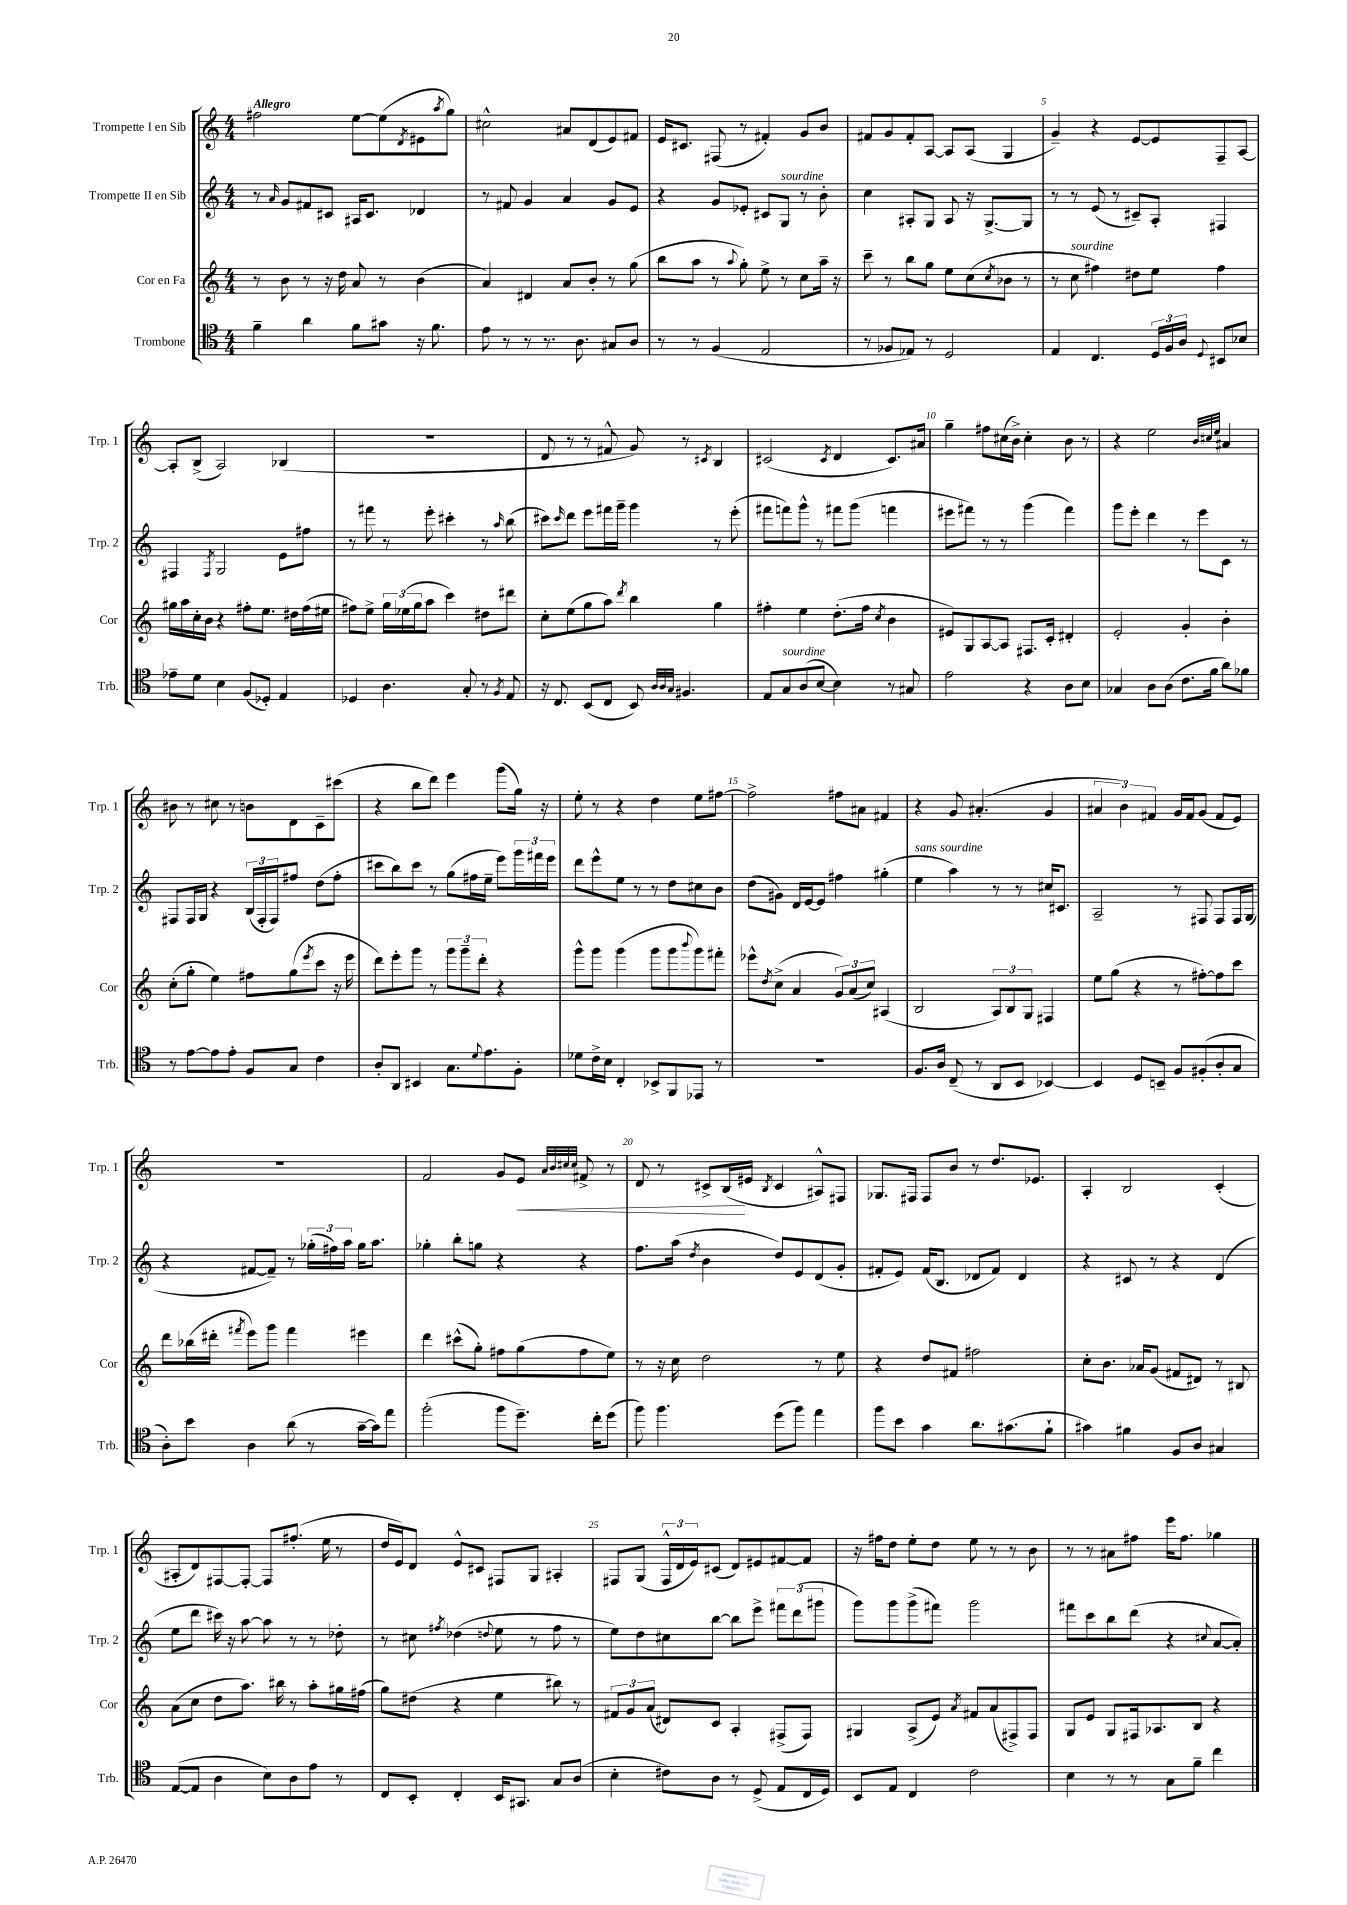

**kern	**kern	**kern	**kern
*staff4	*staff3	*staff2	*staff1
*clefC4	*clefG2	*clefG2	*clefG2
*k[]	*k[]	*k[]	*k[]
*M4/4	*M4/4	*M4/4	*M4/4
4f~\	8r	8r	2ff#\
.	.	16qqa/	.
.	8b\	8g/L	.
4a\	8r	8f#/	.
.	16r	8c#/J	.
.	16dd\	.	.
8f\L	8a/	16A#/LK	[8ee\L
.	.	8.c#/J	.
8g#\J	8r	.	(8ee\]
.	.	.	8qd/
16r	(4b\	4d-/	8e#\
8.f\	.	.	.
.	.	.	8qaa/
.	.	.	8gg\J)
=	=	=	=
8e\	4a/)	8r	2cc#^^\
8r	.	8f#/	.
8r	4d#/	4g/	.
8.r	.	.	.
.	8a/L	4a/	8a#/L
8.A\	.	.	.
.	8b'/J	.	(8d/
8G#/L	8r	8g/L	8e/)
8A/J	(8gg\	8e/J	8f#/J
=	=	=	=
8r	8bb\L	4r	16e/LK
.	.	.	8.c#/J
8r	8aa\J	.	.
(4F/	8r	8g/L	(8F#/
.	8qqaa/	.	.
.	8gg'\)	8e-'/J	8r
2E/	8ee^\	8c#/L	4f#'/)
.	8r	8G/J	.
.	8cc\L	8r	8g/L
.	16aa~\Jk	8b'\	8b/J
.	16r	.	.
=	=	=	=
8r	8ccc~\	4cc\	8f#/L
8F-/L	8r	.	8g/
8E-/J)	8bb\L	8A#'/L	8f#'/
8r	8gg\J	8G/J	[8A/J
2D/	8ee\L	8A#/	8A/]L
.	(8cc\	16r	(8A/J
.	.	[8.G^/L	.
.	8qcc/	.	.
.	8b-\J	.	4G/
.	8r	8G/]J	.
=	=	=	=
4E/	8r	8r	4g~/)
.	8cc\	8r	.
4.C/	4ff#\)	(8e/	4r
.	.	8r	.
.	8dd#\L	8c#~/L)	[8e/L
24D/LL	8ee\J	8A'/J	8e/]
24F/	.	.	.
24A/JJ	.	.	.
8qqD/	.	.	.
8BB#/L	4ff#\	4F#/	8F~/
8B-/J	.	.	[8A/J
=	=	=	=
8e-~\L	16gg#\LL	4F#/	8A'/]L
.	16aa\	.	.
8d\J	16cc'\	.	(8B^/J
.	16b\JJ	.	.
.	.	8qF#/	.
4B\	4r	2G/	2A/)
(8F/L	8ff#'\L	.	.
8D-'/J)	8.ee\J	.	.
4E/	.	8e\L	(4B-/
.	16dd#\LL	.	.
.	(16ff#\	8ff#\J	.
.	16ee#\JJ	.	.
=	=	=	=
4D-/	8ff#\L)	8r	1r
.	8ee^\J	8fff#\	.
4.A\	24gg\LL	8r	.
.	(24ee-\	.	.
.	24gg\J	.	.
.	8aa\J	8eee'\	.
.	4ccc\)	4ccc#'\	.
8G'/	.	.	.
8r	8dd#\L	8r	.
8qF/	.	16qqaa/	.
8E/	8ddd#\J	(8bb\	.
=	=	=	=
16r	8cc'\L	8ccc#\L)	8d/
8.C/	.	.	.
.	.	16qqccc#/	.
.	(8ee\	8ddd\J	8r
(8BB/L	8gg\	8eee\L	8r
8C/J	8aa\J)	16fff#\L	8f#^^/
.	.	16ggg~\JJ	.
.	8qddd/	.	.
8BB/)	4bb\	4ggg\	8g/)
32qqA/LLL	.	.	.
32qqA/	.	.	.
32qqG/JJJ	.	.	.
4.F#/	.	.	8r
.	.	.	8qc#/
.	4gg\	8r	4B/
.	.	(8eee'\	.
=	=	=	=
8E/L	4ff#'\	8fff#\L	(2c#/
8G/	.	8fff\)	.
(8A/	4ee\	8ggg^^\J	.
[8B/J	.	8r	.
.	.	.	8qc#/
4B\])	(8.dd'\L	8fff#\L	4d/
.	.	(8ggg\J	.
.	16ff#\Jk	.	.
.	8qcc/	.	.
8r	4b\	4fff\	8.c#/L)
8G#/	.	.	.
.	.	.	16a#/Jk
=	=	=	=
2e\	8e#/L)	8eee#\L	4gg~\
.	8G/	8fff#\J)	.
.	[8A/	8r	8ff#\L
.	8A/]J	8r	(16cc#\L
.	.	.	16b^\JJ)
4r	8.F#/L	(4ggg\	4cc#'\
.	16c'/Jk	.	.
8A\L	4d#'/	4fff#\)	8b\
8B\J	.	.	8r
=	=	=	=
4G-/	2e'/	8ggg\L	4r
.	.	8eee'\J	.
8A\L	.	4ddd\	2ee\
(8A\J	.	.	.
8.c\L	4g'/	8r	.
.	.	8eee\L	.
16f\Jk	.	.	.
.	.	.	32qqb/LLL
.	.	.	32qqcc#/
.	.	.	32qqee/JJJ
8a\L)	4b'\	8c\J	4a#/
8f-\J	.	8r	.
=	=	=	=
8r	(8cc'\L	8F#/L	8b#\
[8e\L	8gg'\J	16F#/L	8r
.	.	16G/JJ	.
8e\]	4ee\)	4r	8cc#\
8e'\J	.	.	8r
8F/L	8ff#\L	(24B/LL	8b\L
.	.	24F#'/	.
.	.	24F#/J)	.
8G/J	(8gg\	8ff#/J	8d\
.	8qeee/	.	.
4c\	8ccc\J	(8dd\L	8c~\
.	16r	8ff#'\J	(8ccc#\J
.	16eee\	.	.
=	=	=	=
8A'/L	8ddd\L)	8ccc#\L	4r
8AA/J	8eee'\	8bb\)	.
4BB#/	8ggg\J	8ccc#\J	8bb\L
.	8r	8r	8ddd\J)
8.G\L	12ggg\L	(8gg\L	4eee\
.	12ggg~\	.	.
.	.	16ff#\L	.
.	12ddd'\J	.	.
8qqd/	.	.	.
8.e\	.	16ee~\JJ	.
.	4r	8eee\L)	(8ggg\L
8F'\J	.	24ggg\L	16gg\Jk)
.	.	24fff#\	.
.	.	.	16r
.	.	24eee\JJ	.
=	=	=	=
8d-\L	8ggg^^\L	8ddd\L	8ee'\
16c^\L	8ggg\J	8eee^^\	8r
16B\JJ	.	.	.
4C'/	(4ggg\	8ee\J	4r
.	.	8r	.
8BB-^/L	8ggg\L	8r	4dd\
8FF/	8ggg\	8dd\L	.
.	8qqbbb/	.	.
8EE-/J	8ggg\)	8cc#\	8ee\L
8r	8fff#'\J	8b\J	[8ff#\J
=	=	=	=
1r	8eee-^^\L	(8dd\L	2ff#^\]
.	8qdd/	.	.
.	(8cc^\J	8g#\J)	.
.	4a/	16d/LL	.
.	.	[16e/J	.
.	.	8e/]J	.
.	12g/L)	4ff#\	8ff#\L
.	(12a/	.	.
.	.	.	8a#\J
.	12cc/J)	.	.
.	(4A#/	(4gg#'\	4f#/
=	=	=	=
8.F/L	2B/	4ee\	4r
16A/Jk	.	.	.
(8C~/	.	4aa\)	8g/
8r	.	.	(4.a#'/
8AA/L	12A/L)	8r	.
.	12B/	.	.
8BB/J	.	8r	.
.	12G/J	.	.
[4BB-/)	4F#/	16cc#/LK	4g/
.	.	8.c#/J	.
=	=	=	=
4BB-/]	8ee\L	2A~/	6a#/
.	(8gg\J	.	.
.	.	.	6b\)
8D/L	4r	.	.
.	.	.	6f#/
8BB~/J	.	.	.
8F/L	8r	8r	16g/LL
.	.	.	16f#/J
(8F#'/	[8ff#'\L)	8F#/	(8g/J
8A'/	8ff#\]	8F#/L	8f#/L
8G/J	8ccc\J	16F#/L	8e/J)
.	.	(16G/JJ	.
=	=	=	=
8A'\L)	8ddd\L	4r	1r
8b\J	(16bb-\L	.	.
.	16ddd#'\JJ	.	.
.	8qfff#/	.	.
4A\	8eee\L)	[8f#/L	.
.	8ggg\J	8f#~/]J)	.
(8a\	4fff#\	8r	.
8r	.	(24gg-'\LL	.
.	.	24ff#\)	.
.	.	24aa\JJ	.
[16g~\LL	4eee#\	16gg-\LK	.
16g\]J)	.	8.aa\J	.
8ee\J	.	.	.
=	=	=	=
(2ff'\	4ddd\	4gg-'\	2f/
.	(8ccc#^^\L	8bb'\L	.
.	8gg'\J)	8gg\J	.
8ff\L	8ff#\L	4r	8g/L
8.dd~\J)	(8gg\	.	8e/J
.	.	.	32qqa/LLL
.	.	.	32qqb/
.	.	.	32qqcc#/
.	.	.	32qqcc#/JJJ
.	8ff#\	4r	8f#^/
16cc'\LK	.	.	.
(8dd\J	8ee\J)	.	8r
=	=	=	=
8ff\)	8r	8.ff\L	8d/
4.ff\	16r	.	8r
.	16cc\	(16aa\Jk	.
.	.	8qdd/	.
.	2dd\	4b\	8c#^/L
.	.	.	(16B/L
.	.	.	16e#/JJ
.	.	.	8qB/
(8dd\L	.	8dd/L)	4c#/
8ff\J)	.	8e/	.
4ee\	8r	(8d/	8A#^^/L)
.	8ee\	8g'/J	8F#/J
=	=	=	=
8ff\L	4r	8f#'/L	8.G-/L
8b\J	.	8e/J)	.
.	.	.	16F#/Jk
4g\	8dd/L	(16f#/LK	8F#/L
.	.	8.B/J	.
.	8f#/J	.	8b/J
8.a\L	2ff#\	8d-/L	8r
.	.	8f#/J)	8.dd/L
(8.g#\	.	.	.
.	.	4d-/	.
.	.	.	8.e-/J
8f`\J	.	.	.
=	=	=	=
4g#\)	8cc'\L	4r	4A'/
.	8.b\J	.	.
4f#\	.	8c#/	2B/
.	16a-/LK	.	.
.	(8g/J	8r	.
8F/L	8f#/L	4r	.
8A/J	8d#/J)	.	.
4G#/	8r	(4d/	(4c'/
.	8B#/	.	.
=	=	=	=
([8E/L	(8a\L	8ee\L	8A#'/L
8E/]J	8cc\J	8ddd\J	8d/)
4A\	8dd\L	16ccc#\)	[8F#/
.	.	16r	.
.	8.aa\J)	[8aa\	8F#'/_J
8B\L)	.	8aa\]	8F#/]L
.	16bb#\	.	.
8A\	8r	8r	(8.ff#'/J
8e\J	8aa'\L	8r	.
.	.	.	16ee\
8r	16gg#\L	8dd-'\	8r
.	(16ff#\JJ	.	.
=	=	=	=
8C/L	8gg\L)	8r	16dd/LL
.	.	.	16e/J)
8BB'/J	(8dd#\J	8cc#\	8d/J
.	.	8qff#/	.
4C'/	4r	(4dd-\	8e^^/L
.	.	.	8c#/J
.	.	8qqdd/	.
16BB/LK	4ee\	8ee\	8F#/L
8.GG#/J	.	.	.
.	.	8r	8G/J
8G/L	8bb#\)	8ff#\	4A#'/
(8A/J	8r	8r	.
=	=	=	=
4B'\	12f#/L	8ee\L)	8F#/L
.	12g/	.	.
.	.	8dd\	(8G/J
.	(12a/J	.	.
8c#\L)	8d#/L)	8cc#\	24F#^^/LL
.	.	.	24d/
.	.	.	24e/J)
8A\J	8c/J	[8bb\J	(8c#/J
8r	4A'/	8bb\]L	8d/L)
(8D^/	.	8eee^\J	8e#/
8E/L	(8F#^/L	12fff#\L	[8f#/
.	.	(12ddd\	.
16C/L	8F#/J)	.	8f#/]J
.	.	12ggg#\J	.
16D/JJ)	.	.	.
=	=	=	=
8BB/L	4G#/	8ggg\L)	16r
.	.	.	16ff#\LK
8E/J	.	8ggg\	8dd\J
4C/	(8A^/L	(8ggg^\	8ee'\L
.	8e/J)	8fff#\J)	8dd\J
.	8qa/	.	.
2c\	8f#/L	2ggg\	8ee\
.	(8a/	.	8r
.	8F#^/)	.	8r
.	8F#/J	.	8b\
=	=	=	=
4B\	8G/L	8fff#\L	8r
.	8e/J	8ccc\	8r
8r	8G/L	8bb\	8a#\L
8r	16F#/k	(8ddd\J	8ff#\J
.	8.A-/	.	.
8G\L	.	4r	16eee\LK
.	.	.	8.ff#\J
8f~\J	8B/J	.	.
.	.	8qqcc#/	.
4cc\	4r	[8a/L	4gg-\
.	.	8a'/]J)	.
==	==	==	==
*-	*-	*-	*-
